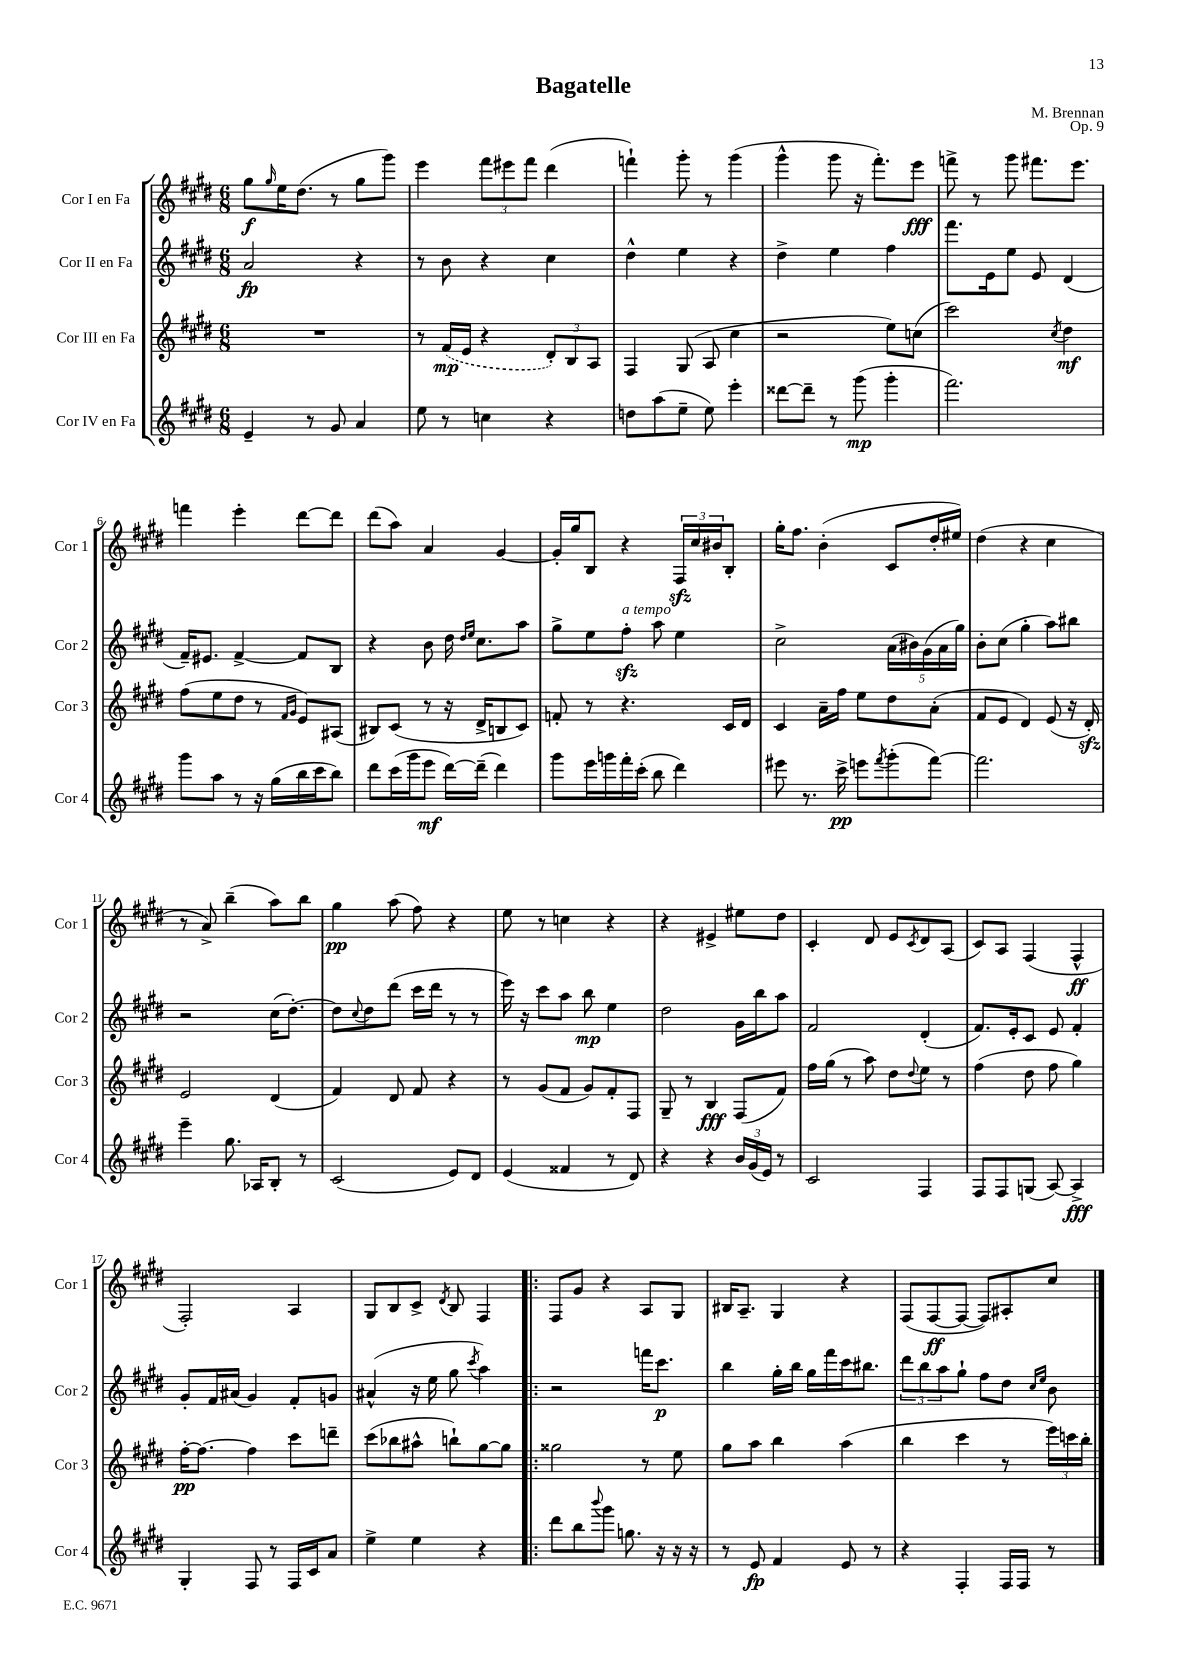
\header { title = "Bagatelle" composer = "M. Brennan" opus = "Op. 9" }
<<
\new StaffGroup <<
\new Staff = "s0" \with { instrumentName = "Cor I en Fa" shortInstrumentName = "Cor 1" } {
    \clef treble \key e \major \numericTimeSignature \time 6/8
    gis''8\f \grace { gis''16 } e''16 dis''8.( r8 gis''8 gis'''8) |
    e'''4 \tuplet 3/2 { fis'''8 eis'''8 fis'''8 } dis'''4( |
    f'''4-!) gis'''8-. r8 gis'''4( |
    gis'''4-^ gis'''8 r16 fis'''8.-.) e'''8\fff |
    f'''8-> r8 gis'''8 fis'''8. e'''8. |
    f'''4 e'''4-. dis'''8~ dis'''8 |
    dis'''8( a''8) a'4 gis'4~ |
    gis'16-. gis''16 b8 r4 \tuplet 3/2 { fis16\sfz cis''16 bis'16 } b8-. |
    gis''16-. fis''8. b'4-.( cis'8 dis''16-. eis''16) |
    dis''4( r4 cis''4 |
    r8 a'8->) b''4--( a''8) b''8 |
    gis''4\pp a''8( fis''8) r4 |
    e''8 r8 c''4 r4 |
    r4 eis'4-> eis''8 dis''8 |
    cis'4-. dis'8 e'8 \acciaccatura { cis'8 } dis'8 a8( |
    cis'8) a8 fis4( fis4-^\ff |
    fis2-.) a4 |
    gis8 b8 cis'8-> \acciaccatura { dis'8 } b8 fis4 |
    \bar ".|:" fis8 gis'8 r4 a8 gis8 |
    bis16 a8.-- gis4 r4 |
    fis8( fis8~\ff fis8~ fis8) ais8-. cis''8 \bar "|." |
}
\new Staff = "s1" \with { instrumentName = "Cor II en Fa" shortInstrumentName = "Cor 2" } {
    \clef treble \key e \major \numericTimeSignature \time 6/8
    a'2\fp r4 |
    r8 b'8 r4 cis''4 |
    dis''4-^ e''4 r4 |
    dis''4-> e''4 fis''4 |
    fis'''8. e'16 e''8 e'8 dis'4( |
    fis'16--) eis'8. fis'4~-> fis'8 b8 |
    r4 b'8 dis''16 \grace { dis''16 e''16 } cis''8. a''8 |
    gis''8-> e''8 fis''8-.\sfz^\markup { \italic "a tempo" } a''8 e''4 |
    cis''2-> \tuplet 5/4 { a'16( bis'16) gis'16( a'16 gis''16) } |
    b'8-. cis''8( gis''4-. a''8) bis''8 |
    r2 cis''16( dis''8.~-.) |
    dis''8 \appoggiatura { cis''8 } dis''8 dis'''8( cis'''16 dis'''16 r8 r8 |
    e'''16) r16 cis'''8 a''8 b''8\mp e''4 |
    dis''2 gis'16 b''16 a''8 |
    fis'2 dis'4-.( |
    fis'8.) e'16-. cis'8 e'8 fis'4-. |
    gis'8-. fis'16 ais'16( gis'4) fis'8-. g'8 |
    ais'4-^( r16 e''16 gis''8 \acciaccatura { cis'''8 } a''4) |
    \bar ".|:" r2 f'''16 cis'''8.\p |
    b''4 gis''16-. b''16 gis''16 fis'''16 cis'''16 bis''8. |
    \tuplet 3/2 { dis'''8 b''8 a''8 } gis''8-! fis''8 dis''8 \grace { cis''16 e''16 } b'8 \bar "|." |
}
\new Staff = "s2" \with { instrumentName = "Cor III en Fa" shortInstrumentName = "Cor 3" } {
    \clef treble \key e \major \numericTimeSignature \time 6/8
    R2. |
    r8 \once \slurDashed fis'16\mp( e'16 r4 \tuplet 3/2 { dis'8-.) b8 a8 } |
    fis4 gis8( a8 cis''4 |
    r2 e''8) c''8( |
    cis'''2) \acciaccatura { cis''8 } dis''4\mf |
    fis''8( e''8 dis''8 r8 \grace { fis'16 gis'16 } e'8) ais8( |
    bis8) cis'8( r8 r16 dis'16-> b8 cis'8) |
    f'8-. r8 r4. cis'16 dis'16 |
    cis'4 a'16-- fis''16 e''8 dis''8 a'8-.( |
    fis'8 e'8 dis'4) e'8( r16 dis'16-.\sfz) |
    e'2 dis'4( |
    fis'4) dis'8 fis'8 r4 |
    r8 gis'8( fis'8 gis'8) fis'8-. fis8 |
    gis8-- r8 b4\fff fis8( fis'8) |
    fis''16 gis''16( r8 a''8) dis''8 \appoggiatura { dis''8 } e''8 r8 |
    fis''4( dis''8 fis''8 gis''4) |
    fis''16~-.\pp fis''8.~ fis''4 cis'''8 d'''8-- |
    cis'''8( bes''8 ais''8-^ b''8-!) gis''8~ gis''8 |
    \bar ".|:" gisis''2 r8 e''8 |
    gis''8 a''8 b''4 a''4( |
    b''4 cis'''4 r8 \tuplet 3/2 { e'''16) c'''16 b''16-. } \bar "|." |
}
\new Staff = "s3" \with { instrumentName = "Cor IV en Fa" shortInstrumentName = "Cor 4" } {
    \clef treble \key e \major \numericTimeSignature \time 6/8
    e'4-- r8 gis'8 a'4 |
    e''8 r8 c''4 r4 |
    d''8 a''8( e''8-- e''8) e'''4-. |
    disis'''8~ disis'''8-- r8 gis'''8\mp( gis'''4-. |
    fis'''2.) |
    gis'''8 a''8 r8 r16 gis''16( b''16 cis'''16 b''8) |
    dis'''8 cis'''16( gis'''16 e'''8\mf dis'''16~) dis'''16--( dis'''4) |
    gis'''8 e'''16 g'''16 fis'''16-. cis'''16-.( b''8 dis'''4) |
    eis'''8 r8. cis'''16->\pp e'''8 \acciaccatura { fis'''8 } gis'''8-.( fis'''8~) |
    fis'''2. |
    e'''4-- gis''8. aes16 b8-. r8 |
    cis'2( e'8) dis'8 |
    e'4( fisis'4 r8 dis'8) |
    r4 r4 \tuplet 3/2 { b'16 gis'16( e'16) } r8 |
    cis'2 fis4 |
    fis8 fis8 g8( a8~) a4->\fff |
    gis4-. fis8 r8 fis16 cis'16 a'8 |
    e''4-> e''4 r4 |
    \bar ".|:" dis'''8 b''8 \appoggiatura { b'''8 } gis'''8 g''8. r16 r16 r16 |
    r8 e'8\fp fis'4 e'8 r8 |
    r4 fis4-. fis16 fis16 r8 \bar "|." |
}
>>
>>
